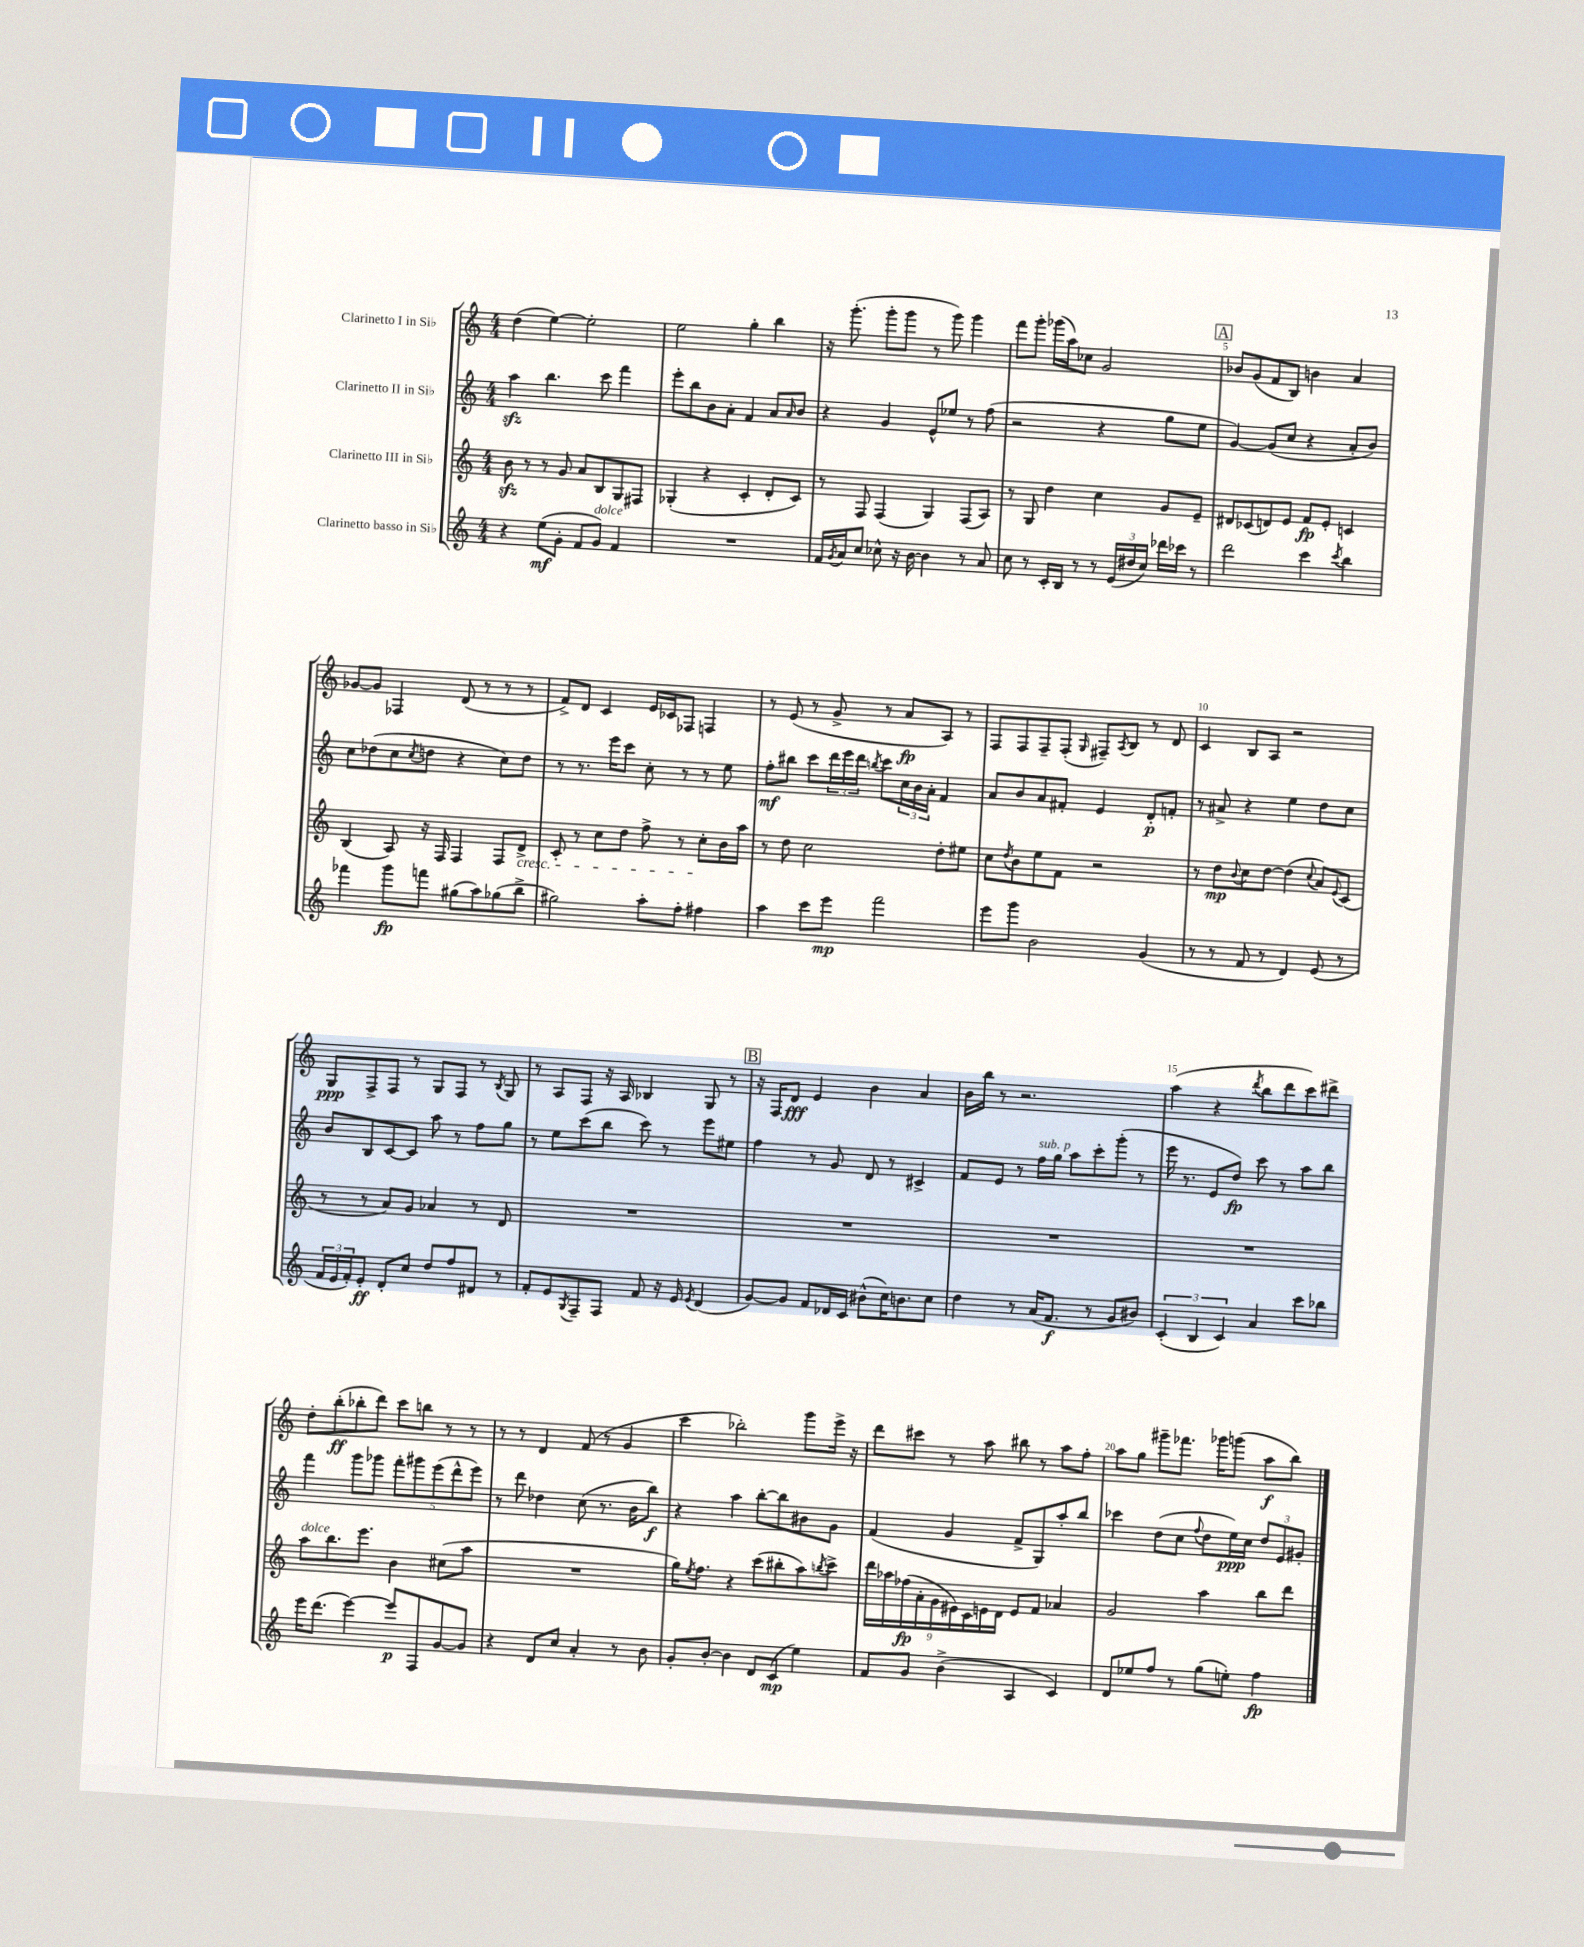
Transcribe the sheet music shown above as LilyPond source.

<<
\new StaffGroup <<
\new Staff = "s0" \with { instrumentName = "Clarinetto I in Sib" } {
    \clef treble \key c \major \numericTimeSignature \time 4/4
    d''4( e''4~) e''2-. |
    e''2 g''4-. b''4 |
    r16 g'''8.-.( g'''8-. g'''8 r8 g'''8) g'''4 |
    f'''8 g'''8-. ges'''16( a''16) ces''8 g'2 |
    \mark \markup { \box "A" } bes'8 g'8( f'8 b8) b'4 a'4 |
    ges'8~ ges'8 fes4 d'8( r8 r8 r8 |
    f'8->) d'8 c'4 e'16 ces'16 fes8 f4 |
    r8 e'8( r8 g'8-> r8 a'8\fp a8) r8 |
    f8 f8 f8-- f8-.( \grace { g16 } fis8--) \acciaccatura { a8 } b8 r8 d'8 |
    c'4 b8 a8 r2 |
    g8\ppp f8-> f8 r8 g8 f8 r8 \acciaccatura { b8 } g8 |
    r8 a8 f8 r16 a16 bes4 g8 r8 |
    \mark \markup { \box "B" } r16 f16 d'8\fff e'4 b'4 a'4 |
    b'16 b''16 r8 r2. |
    a''4( r4 \acciaccatura { d'''8 } b''8 d'''8 c'''8) dis'''8-> |
    d''8-. b''8-.\ff( bes''8-. d'''8) c'''8 b''8 r8 r8 |
    r8 r8 d'4 f'8( r8 g'4 |
    c'''4 bes''2-.) g'''8 e'''16-> r16 |
    d'''8 cis'''8 r8 a''8 bis''8 r8 a''8 f''8-. |
    a''8 g''8 gis'''8-- fes'''8. ges'''16 g'''8( a''8\f b''8) \bar "|." |
}
\new Staff = "s1" \with { instrumentName = "Clarinetto II in Sib" } {
    \clef treble \key c \major \numericTimeSignature \time 4/4
    a''4\sfz b''4. c'''8 f'''4 |
    e'''8-. b''8 b'8 a'8-. f'4 a'8 \grace { a'16 } b'8 |
    r4 g'4 e'8-^ ees''8 r8 f''8( |
    r2 r4 g''8 e''8 |
    \mark \markup { \box "A" } g'4~) g'8( c''8 r4 a'8-. b'8) |
    c''8 des''8( c''8 \acciaccatura { c''8 } d''8 r4 c''8) d''8 |
    r8 r8. e'''16 c'''8 c''8-. r8 r8 e''8 |
    f''8-.\mf bis''8 c'''8 \tuplet 3/2 { d'''16 e'''16 d'''16 } \acciaccatura { b''8 } c'''8 \tuplet 3/2 { c''16 b'16 a'16-. } f'4 |
    a'8 b'8 a'8 fis'8-. e'4 d'8-.\p f'8-. |
    r8 ais'8-> r4 e''4 d''8 c''8 |
    b'8 b8 c'8~ c'8 a''8 r8 f''8 g''8 |
    r8 e''8 c'''8( b''8 c'''8) r8 e'''8 eis''8 |
    \mark \markup { \box "B" } f''4 r8 g'8 d'8 r8 cis'4-> |
    f'8 e'8 r8 f''16^\markup { \italic "sub. p" } g''16 a''8 c'''8-. g'''8-.( r8 |
    e'''16 r8. e'8 d''8\fp) c'''8 r8 a''8 b''8 |
    f'''4 g'''8 ges'''8 \tuplet 5/4 { f'''8-. gis'''8 e'''8( d'''8-^ e'''8) } |
    r8 d'''8 des''4 c''8( r8. b'16 b''8\f) |
    r4 a''4 b''8~-. b''8 bis'8 g'8 |
    f'4( g'4 f'8-> g8) a''8-. b''8 |
    ces'''4 d''8( c''8 \appoggiatura { f''8 } d''8 e''16\ppp) c''16 \tuplet 3/2 { d''8 e'8 gis'8-. } \bar "|." |
}
\new Staff = "s2" \with { instrumentName = "Clarinetto III in Sib" } {
    \clef treble \key c \major \numericTimeSignature \time 4/4
    b'8\sfz r8 r8 g'8 a'8 b8 g8 fis8 |
    ges4-.( r4 c'4-. d'8-. c'8) |
    r8 f8 f4( g4) f8( a8) |
    r8 g8 d''4 c''4 g'8 e'8-- |
    \mark \markup { \box "A" } dis'8 ces'8( d'8) e'8 f'8\fp e'8-. c'4 |
    b4( a8) r16 f16 f4 f8 d'8->\cresc |
    c'8-. r8 c''8 d''8 f''8-> r8 c''8-.\! b'16 a''16 |
    r8 d''8 c''2 d''8-. eis''8 |
    c''8 \acciaccatura { d''8 } b'8 e''8 f'8 r2 |
    r8 d''8\mp \appoggiatura { b'8 } c''8 d''8~ d''4( \appoggiatura { c''8 } a'8) \appoggiatura { e'8 } c'8( |
    r8 r8 a'8) g'8 aes'4 r8 d'8 |
    R1 |
    \mark \markup { \box "B" } R1 |
    R1 |
    R1 |
    a''8^\markup { \italic "dolce" } b''8. e'''8. b'4 cis''8( a''8 |
    R1 |
    g''16) \acciaccatura { e''8 } f''8. r4 c'''8( bis''8-. a''8) \acciaccatura { b''8 } c'''8-> |
    \tuplet 9/8 { d'''16 aes''16 fes''16\fp( a'16-. g'16 eis'16) c'16 e'16 d'16 } e'8 f'8 aes'4 |
    g'2 a''4 b''8 d'''8 \bar "|." |
}
\new Staff = "s3" \with { instrumentName = "Clarinetto basso in Sib" } {
    \clef treble \key c \major \numericTimeSignature \time 4/4
    r4 e''8\mf( g'8-. f'8 g'8^\markup { \italic "dolce" }) f'4 |
    R1 |
    f'16 \acciaccatura { g'8 } a'16 c''8 ces''8-^ r16 b'16~ b'4 r8 a'8 |
    c''8 r8 c'16-. b16 r8 r8 \tuplet 3/2 { e'16( dis''16 c''16) } des'''16 ces'''16 r8 |
    \mark \markup { \box "A" } d'''2 c'''4 \acciaccatura { c'''8 } b''4 |
    fes'''4 g'''8\fp f'''8 gis''8( a''8) ges''8( b''8-> |
    gis''2) a''8-. f''8-. fis''4 |
    a''4 c'''8 e'''8\mp f'''2 |
    e'''8 g'''8 b'2 g'4( |
    r8 r8 f'8 r8 d'4) e'8( r8 |
    \tuplet 3/2 { f'16 e'16 f'16-.) } e'8-.\ff d'8-. c''8 d''8 f''8 dis'8 r8 |
    f'8-. e'8 \acciaccatura { g8 } f8-- f8 f'8 r16 e'16 \acciaccatura { e'8 } d'4( |
    \mark \markup { \box "B" } g'8~) g'8 f'8 des'16 c'16 bis'8-^( c''16) b'8. c''8 |
    d''4 r8 a'16( f'8.\f r8 g'8 bis'8) |
    \tuplet 3/2 { c'4-.( b4 c'4) } a'4 c'''8 bes''8 |
    e'''16 d'''8.( e'''4~) e'''8\p f8 g'8~ g'8 |
    r4 d'8 c''8 a'4-. r8 b'8 |
    g'8-. b'8~-. b'4 d'8 c'8\mp( e''4) |
    f'8 g'8 b'4->( a4 c'4) |
    d'8 ees''8 f''8 r8 g''8( e''8-.) f''4\fp \bar "|." |
}
>>
>>
\layout { \context { \Score \override BarNumber.break-visibility = ##(#f #t #t) barNumberVisibility = #(every-nth-bar-number-visible 5) } }
